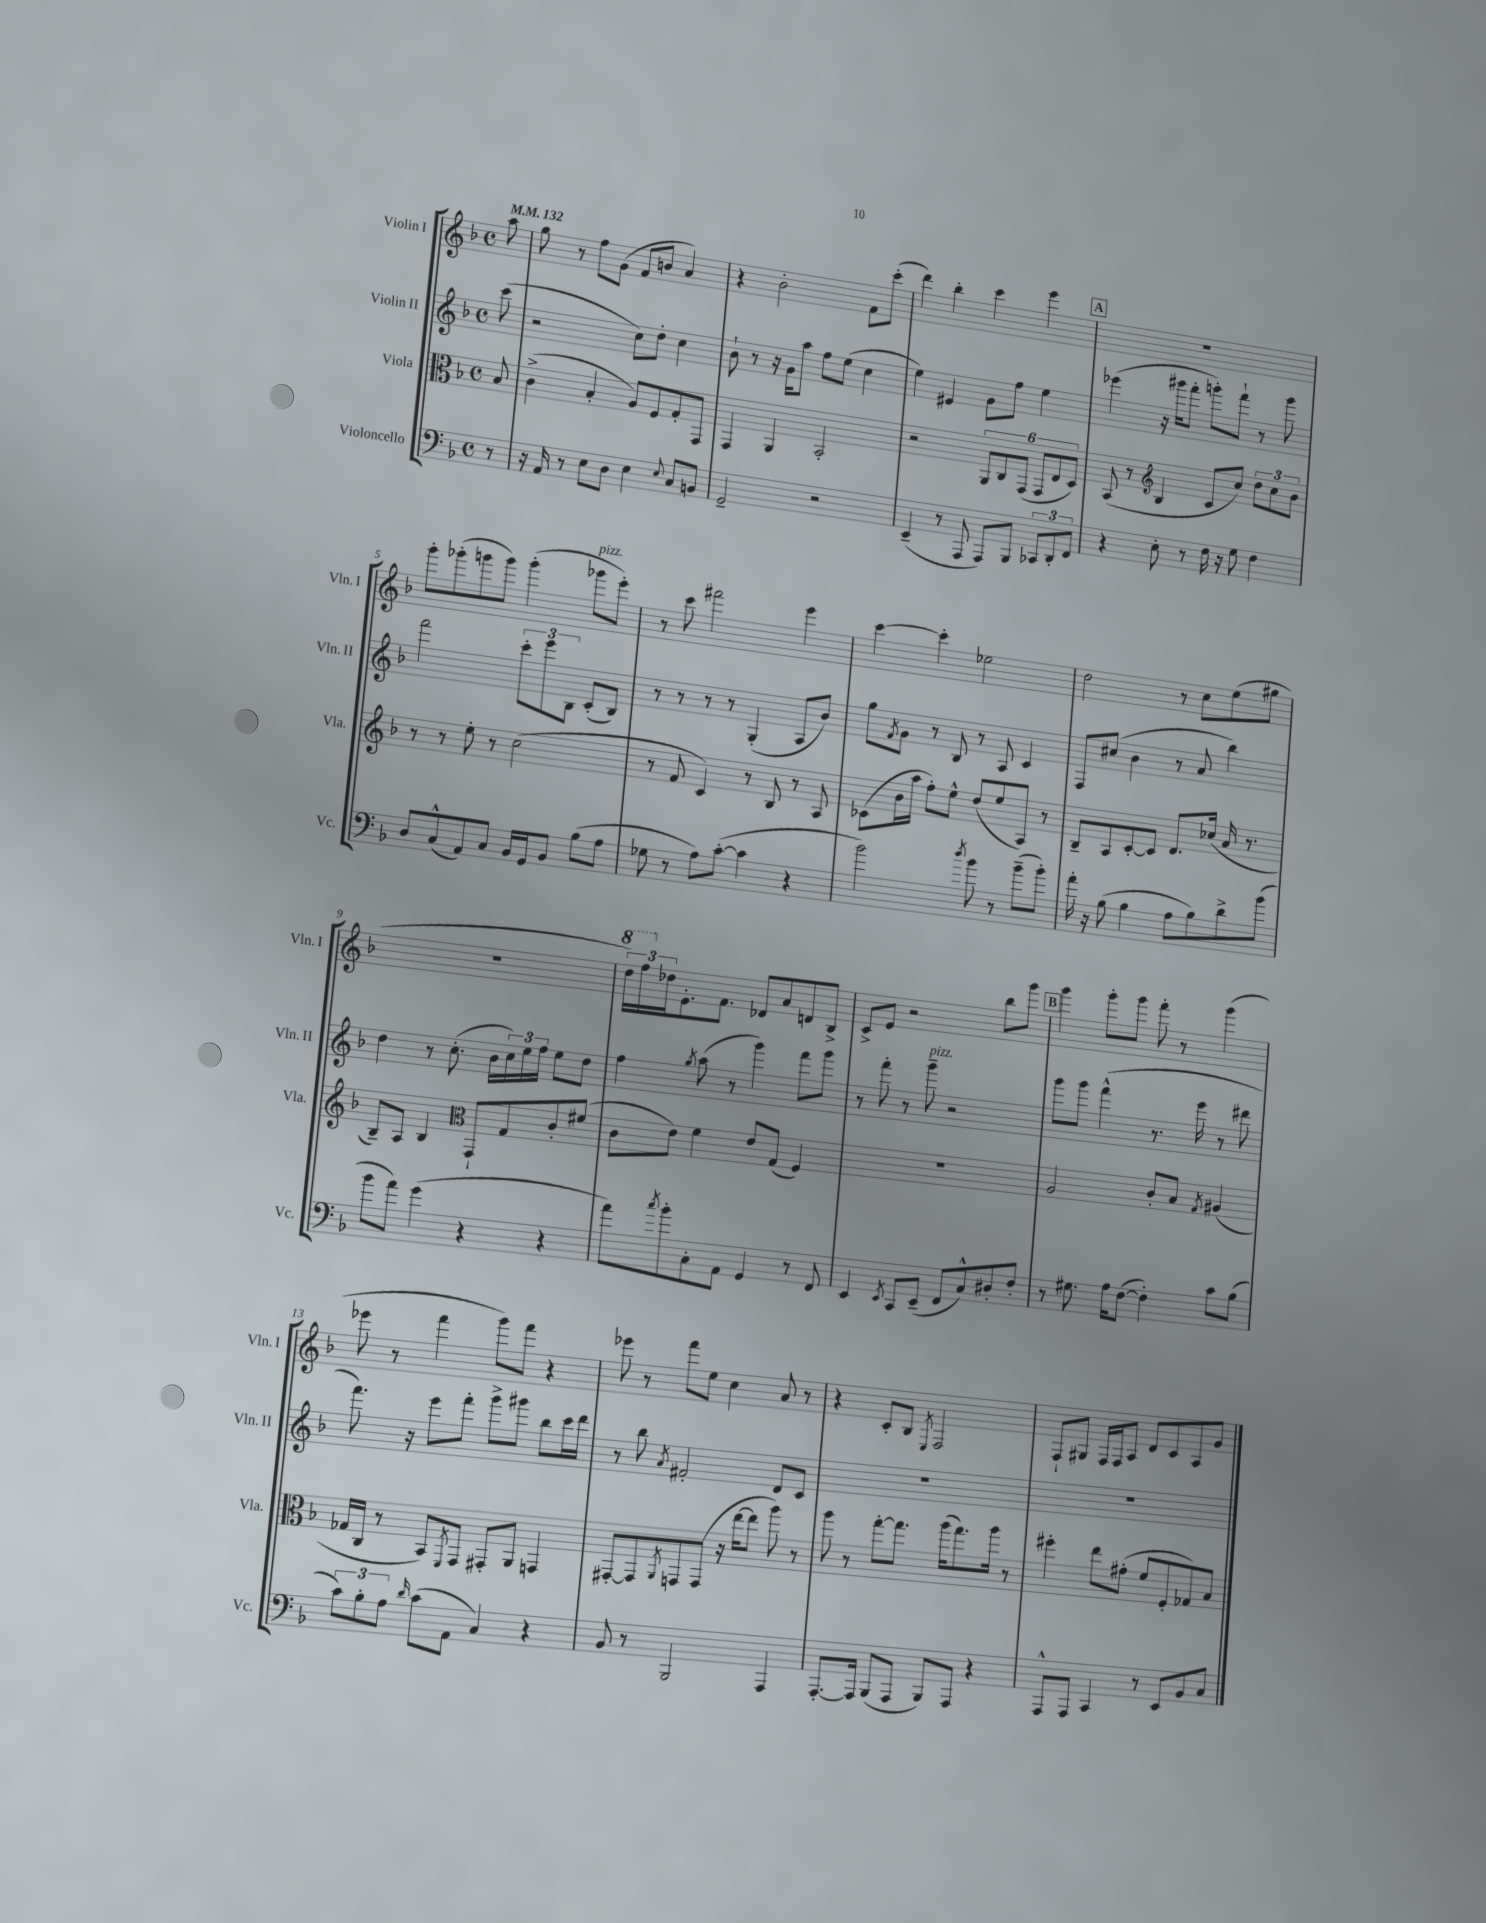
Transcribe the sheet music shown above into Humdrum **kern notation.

**kern	**kern	**kern	**kern
*staff4	*staff3	*staff2	*staff1
*clefF4	*clefC3	*clefG2	*clefG2
*k[b-]	*k[b-]	*k[b-]	*k[b-]
*M4/4	*M4/4	*M4/4	*M4/4
*met(c)	*met(c)	*met(c)	*met(c)
*MM132	*MM132	*MM132	*MM132
8r	8B-/	(8ccc\	8aa\
=	=	=	=
16r	(4c^\	2r	8gg\
16AA/	.	.	.
8r	.	.	8r
8E\L	4B-'/	.	8ff\L
8D\J	.	.	(8g\J
4E\	8A/L)	8cc\L)	8f/L
.	8F/	8dd'\J	8b/J
8qqE/	.	.	.
8C/L	8G'/	4cc\	4a/)
8BB/J	8GG/J	.	.
=	=	=	=
2GG~/	4GG/	8b-`\	4r
.	.	8r	.
.	4AA/	16r	2b-'\
.	.	16g\LK	.
.	.	8aa\J	.
2r	2BB-'/	8ff\L	.
.	.	(8ee\J	.
.	.	4cc\	8f\L
.	.	.	(8ccc'\J
=	=	=	=
(4EE~/	2r	4ee\)	4ddd\)
8r	.	4e#/	4bb-'\
8AAA/	.	.	.
8AAA/L)	12AA/L	8g\L	4ccc\
.	12C/	.	.
8BBB-/J	.	8ff\J	.
.	(12GG/J	.	.
12CC-/L	12GG/L	4ee\	4eee\
12DD'/	12E/	.	.
12FF/J	12D/J)	.	.
=	=	=	=
4r	(8BB-/	(4eee-\	1r
.	8r	.	.
*	*clefG2	*	*
8E'\	4B-/	16r	.
.	.	16ggg#\LK	.
8r	.	8fff'\J	.
16F\	8c/L	8ggg'\L)	.
16r	.	.	.
8G\	8cc/J)	8fff`\J	.
4F\	12dd\L	8r	.
.	12cc\	.	.
.	.	8ggg\	.
.	12b-\J	.	.
=	=	=	=
8D/L	8r	2fff\	8ggg'\L
(8C^^/	8r	.	(8ggg-'\
8AA/)	8ee'\	.	8ggg\
8C/J	8r	.	8ggg\J)
16BB-/LL	(2cc\	12ccc'\L	(4ggg'\
16GG/J	.	.	.
.	.	12eee\	.
8BB-/J	.	.	.
.	.	12B-\J	.
(8B-\L	.	(8c'/L	8ggg-\L
8A\J	.	8B-/J)	8eee'\J)
=	=	=	=
8G-\	8r	8r	8r
8r	8f/	8r	8ccc\
8A\L)	4c/)	8r	2fff#\
([8c'\J	.	8r	.
4c\]	8r	(4G'/	.
.	8B-/	.	.
4r	8r	8A/L	4eee\
.	8A/	8b-/J)	.
=	=	=	=
2b-\)	(8c-\L	8gg\L	[4ccc\
.	.	8qf/	.
.	16b-\L	8g\J	.
.	16aa\JJ	.	.
.	8ff'\L)	8r	4ccc'\]
.	8ee^^\J	8B-/	.
8qdd/	.	.	.
8b-\	(8dd/L	8r	2ee-\
8r	8ee/	8A/	.
(8b-~\L	8A/J)	4c/	.
8b-'\J)	8r	.	.
=	=	=	=
16a'\	8B-~/L	8F/L	2dd\
16r	.	.	.
(8B-\	8A/	(8cc#/J	.
4B-\	[8c'/	4b-\	.
.	8c/]J	.	.
8A\L	8.d/L	8r	8r
8B-\)	.	8a/	8cc\L
.	(16cc-/Jk	.	.
8d^\	16a/	4bb-\)	(8ee\
.	8.r	.	.
(8b-\J	.	.	8gg#\J
=	=	=	=
8b-\L	8B-~/L)	4dd\	1r
8a\J)	8A/J	.	.
(4g\	4B-/	8r	.
.	.	(8.cc'\	.
*	*clefC3	*	*
4r	8GG`/L	.	.
.	.	16b-\LL	.
.	8G/	24cc\)	.
.	.	24ee\	.
.	.	24ff\JJ	.
4r	8c'/	8ee\L	.
.	(8f#/J	8dd\J	.
=	=	=	=
8a\L)	8c\L	4ff\	24ddd\LL)
.	.	.	24fff\
.	.	.	24dd-\J
8qcc/	.	.	.
8b-'\	8e\J)	.	8.e'\
.	.	8qgg/	.
8C'\	4f\	(8aa\	.
.	.	.	8.f\J
8AA\J	.	8r	.
4GG/	8e/L	4ggg\)	8d-/L
.	(8G/J	.	8a/
8r	4F/)	8fff\L	8d/
8FF/	.	8ggg\J	8B-^/J
=	=	=	=
4EE/	1r	8r	8c^/L
.	.	8fff'\	8e/J
8qEE/	.	.	.
8CC/L	.	8r	2r
(8EE~/J	.	8ggg~\	.
8FF/L	.	2r	.
8C^^/)	.	.	.
8D#'/	.	.	8bb-\L
8F'/J	.	.	8ggg\J
=	=	=	=
8r	2A/	8ggg\L	4ggg\
8.G#\	.	8ggg\J	.
.	.	(4fff^^\	8ggg'\L
16A\LK	.	.	.
([8F\J	.	.	8ggg\J
4F'\])	8c'/L	8.r	8fff'\
.	8B-/J	.	8r
.	.	16eee\	.
.	8qG/	.	.
8c\L	(4A#/	8r	(4ggg\
(8B-\J	.	8ddd#\	.
=	=	=	=
12c\L)	16G-/LL	8.fff\)	8eee-\
.	16C/JJ	.	.
12B-'\	.	.	.
.	8r	.	8r
12A\J	.	.	.
.	.	16r	.
16qqd/	.	.	.
(8c\L	8BB-/L)	8eee\L	4fff\
.	8qFF/	.	.
8AA\J	8GG/J	8fff'\J	.
4C/)	8GG#'/L	8ggg^\L	8ggg\L)
.	8AA/J	8ggg#\J	8fff\J
4r	4GG/	8bb-\L	4r
.	.	16ccc\L	.
.	.	16ddd\JJ	.
=	=	=	=
8BB-/	[8GG#'/L	8r	8eee-\
8r	8GG#/]	8bb-\	8r
.	8qAA/	8qa/	.
2BBB-/	8GG/	2f#'/	8fff\L
.	(8GG/J	.	8ee\J
.	16r	.	4cc\
.	[16ee\LK	.	.
.	8ee\]J	.	.
4AAA/	8aa\)	8d/L	8a/
.	8r	8c/J	8r
=	=	=	=
[8.AAA'/L	8aa\	1r	4r
.	8r	.	.
16AAA/]Jk	.	.	.
(8BBB-/L	[8gg'\L	.	8c'/L
8AAA/J	8.gg\]J	.	8B-/J
.	.	.	8qE/
8BBB-/L)	.	.	2F/
.	(16aa\LK	.	.
8AAA/J	8.gg\)	.	.
4r	.	.	.
.	16aa\Jk	.	.
.	8r	.	.
=	=	=	=
8AAA^^/L	4ff#'\	1r	8F`/L
8AAA/J	.	.	8G#/J
4CC/	8ee\L	.	16F/LL
.	.	.	16F/J
.	(8g#'\J	.	8A/J
8r	8f/L	.	8d/L
8EE/L	8F'/	.	8c/
8BB-/	8G-/)	.	8A/
8C/J	8B-/J	.	8g/J
==	==	==	==
*-	*-	*-	*-
